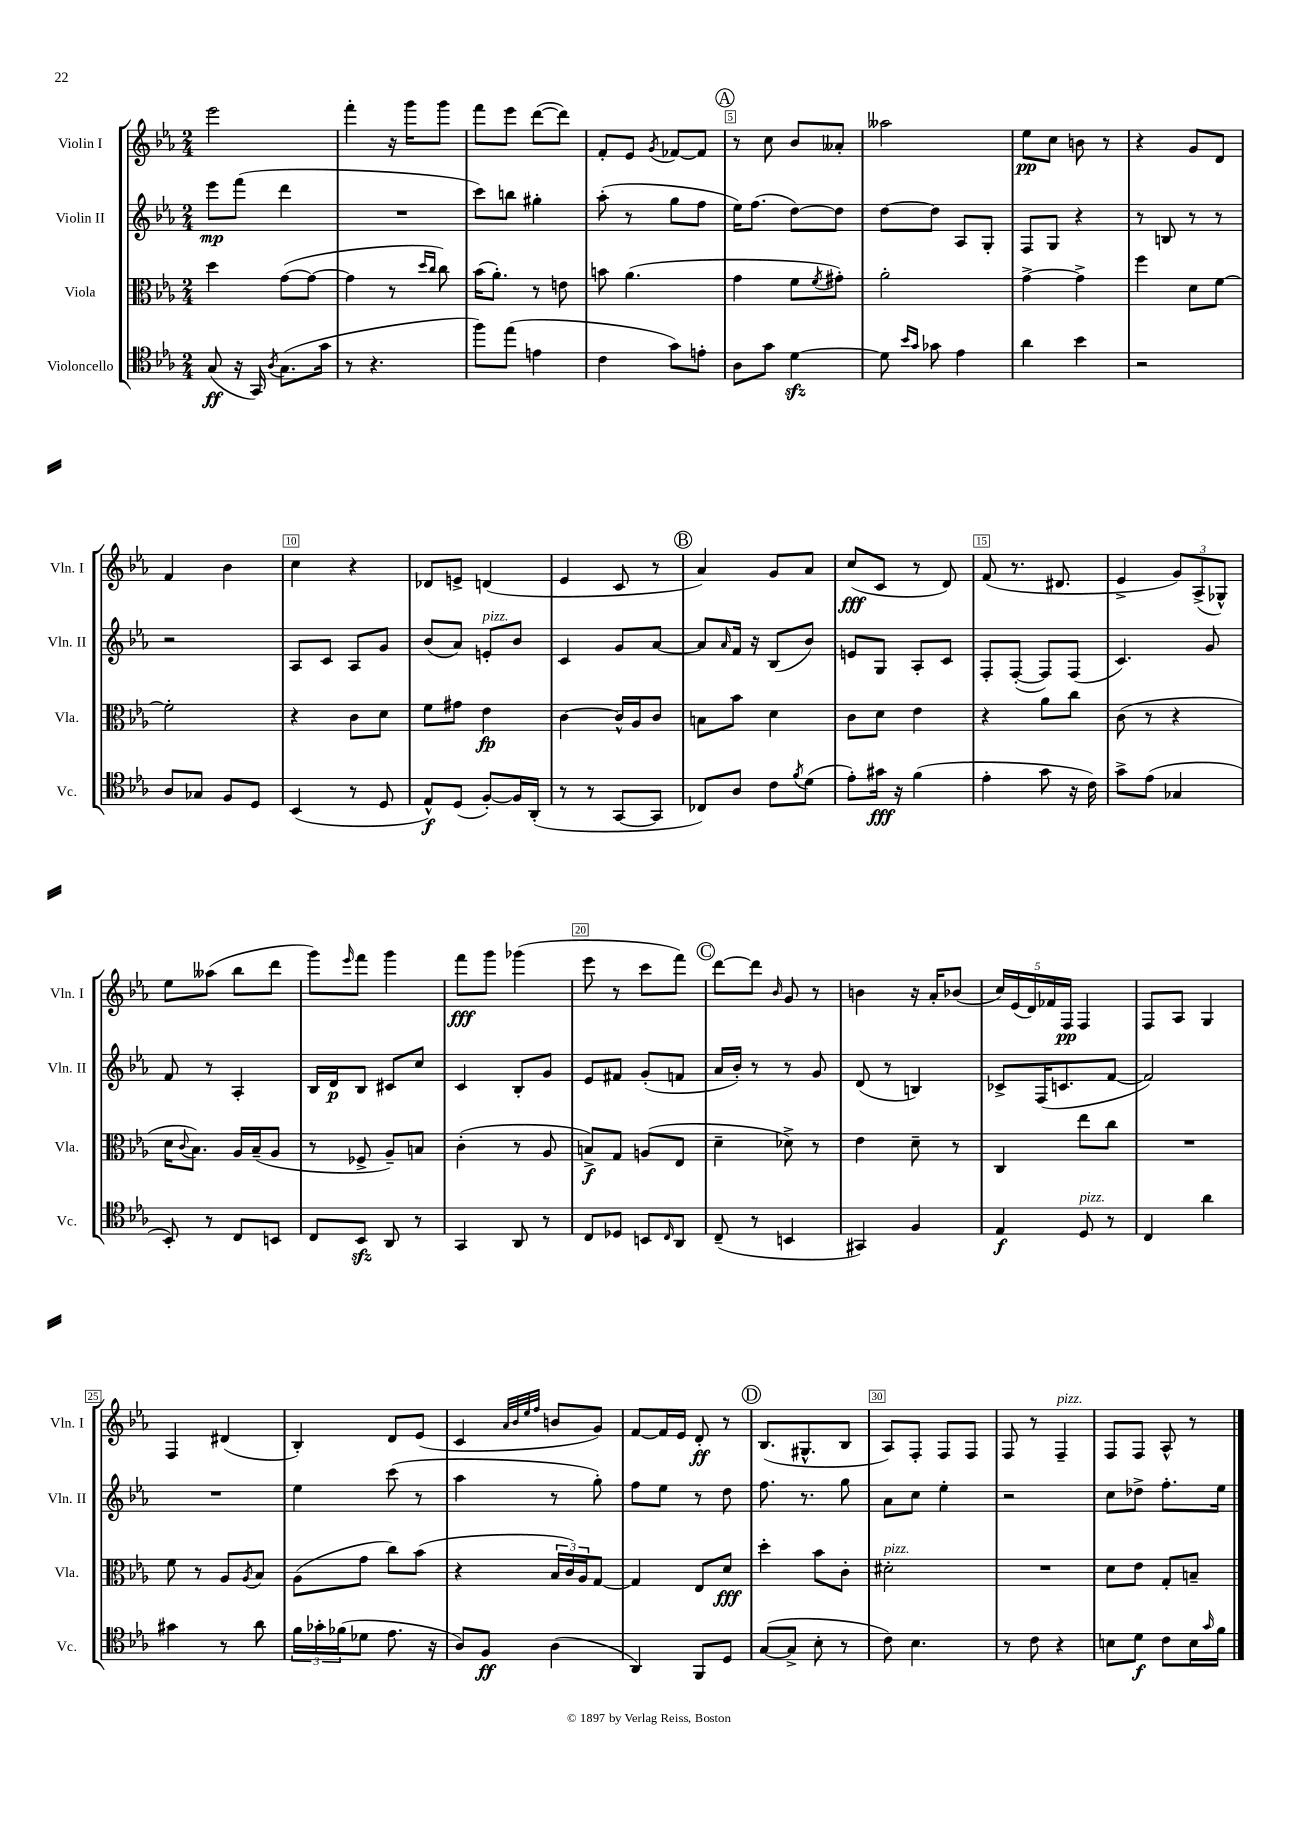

**kern	**dynam	**kern	**dynam	**kern	**dynam	**kern	**dynam
*part4	*part4	*part3	*part3	*part2	*part2	*part1	*part1
*staff4	*staff4	*staff3	*staff3	*staff2	*staff2	*staff1	*staff1
*I"Violoncello	*	*I"Viola	*	*I"Violin II	*	*I"Violin I	*
*I'Vc.	*	*I'Vla.	*	*I'Vln. II	*	*I'Vln. I	*
*clefC4	*	*clefC3	*	*clefG2	*	*clefG2	*
*k[b-e-a-]	*	*k[b-e-a-]	*	*k[b-e-a-]	*	*k[b-e-a-]	*
*M2/4	*	*M2/4	*	*M2/4	*	*M2/4	*
=1	=1	=1	=1	=1	=1	=1	=1
(8G/	ff	4dd\	.	8eee-\L	mp	2eee-\	.
16r	.	.	.	(8fff\J	.	.	.
16GG/)	.	.	.	.	.	.	.
8qA-/	.	.	.	.	.	.	.
(8.G\L	.	([8g\L	.	4ddd\	.	.	.
.	.	8g\J_	.	.	.	.	.
16g\Jk	.	.	.	.	.	.	.
=2	=2	=2	=2	=2	=2	=2	=2
8r	.	4g\]	.	2r	.	4fff'\	.
4.r	.	.	.	.	.	.	.
.	.	8r	.	.	.	16r	.
.	.	.	.	.	.	16ggg\KL	.
.	.	16qqdd/LL	.	.	.	.	.
.	.	16qqcc/JJ	.	.	.	.	.
.	.	8cc\)	.	.	.	8ggg\J	.
=3	=3	=3	=3	=3	=3	=3	=3
8ff\L)	.	(16b-\KL	.	8ccc\L)	.	8fff\L	.
.	.	8.a-'\J)	.	.	.	.	.
(8ee-\J	.	.	.	8bbn\J	.	8eee-\J	.
4en\	.	8r	.	4gg#X'\	.	([8ddd\L	.
.	.	8en\	.	.	.	8ddd\J])	.
=4	=4	=4	=4	=4	=4	=4	=4
4c\	.	8bn\	.	(8aa-'\	.	8f'/L	.
.	.	(4.a-\	.	8r	.	8e-/J	.
.	.	.	.	.	.	8qg/	.
8g\L)	.	.	.	8gg\L	.	[8f-X/L	.
8en'\J	.	.	.	8ff\J	.	8f-/J]	.
!!LO:REH:place=s1:t=A
=5	=5	=5	=5	=5	=5	=5	=5
8A-\L	.	4g\	.	16ee-\KL)	.	8r	.
.	.	.	.	(8.ff\J	.	.	.
8g\J	.	.	.	.	.	8cc\	.
[4dzz\	.	8f\L	.	[8dd\L)	.	8b-/L	.
.	.	8qf/	.	.	.	.	.
.	.	8g#X'\J)	.	8dd\J]	.	8a--X'/J	.
=6	=6	=6	=6	=6	=6	=6	=6
8d\]	.	2a-'\	.	[8dd\L	.	2aa--X\	.
16qqb-/LL	.	.	.	.	.	.	.
16qqg/JJ	.	.	.	.	.	.	.
8g-X\	.	.	.	8dd\J]	.	.	.
4e-\	.	.	.	8A-/L	.	.	.
.	.	.	.	8G'/J	.	.	.
=7	=7	=7	=7	=7	=7	=7	=7
4a-\	.	[4g^\	.	8F/L	.	8ee-\L	pp
.	.	.	.	8G/J	.	8cc\J	.
4b-\	.	4g^\]	.	4r	.	8bn\	.
.	.	.	.	.	.	8r	.
=8	=8	=8	=8	=8	=8	=8	=8
2r	.	4ff\	.	8r	.	4r	.
.	.	.	.	8Bn/	.	.	.
.	.	8d\L	.	8r	.	8g/L	.
.	.	[8f\J	.	8r	.	8d/J	.
!!LO:LB:g=z
=9	=9	=9	=9	=9	=9	=9	=9
8A-/L	.	2f'\]	.	2r	.	4f/	.
8G-X/J	.	.	.	.	.	.	.
8F/L	.	.	.	.	.	4b-\	.
8D/J	.	.	.	.	.	.	.
=10	=10	=10	=10	=10	=10	=10	=10
(4BB-/	.	4r	.	8A-/L	.	4cc\	.
.	.	.	.	8c/J	.	.	.
8r	.	8c\L	.	8A-/L	.	4r	.
8D/	.	8d\J	.	8g/J	.	.	.
=11	=11	=11	=11	=11	=11	=11	=11
8E-^^/L)	f	8f\L	.	(8b-/L	.	8d-X/L	.
(8D/J	.	8g#X\J	.	8a-/J)	.	8en^/J	.
!	!	!	!	!LO:TX:a:i:t=pizz.	!	!	!
[8F'/L)	.	4e-\	fp	8en'/L	.	(4dn/	.
16F/L]	.	.	.	8b-/J	.	.	.
(16AA-'/JJ	.	.	.	.	.	.	.
=12	=12	=12	=12	=12	=12	=12	=12
8r	.	[4c\	.	4c/	.	4e-/	.
8r	.	.	.	.	.	.	.
[8GG/L	.	16c^^/LL]	.	8g/L	.	8c/	.
.	.	16A-/J	.	.	.	.	.
8GG/J]	.	8c/J	.	[8a-/J	.	8r	.
!!LO:REH:place=s1:t=B
=13	=13	=13	=13	=13	=13	=13	=13
8C-X/L)	.	8Bn\L	.	8a-/L]	.	4a-/)	.
.	.	.	.	16qqa-/	.	.	.
8A-/J	.	8b-\J	.	16f/Jk	.	.	.
.	.	.	.	16r	.	.	.
8c\L	.	4d\	.	(8B-/L	.	8g/L	.
8qf/	.	.	.	.	.	.	.
(8d\J	.	.	.	8b-/J)	.	8a-/J	.
=14	=14	=14	=14	=14	=14	=14	=14
8e-'\L)	.	8c\L	.	8en/L	.	(8cc/L	fff
16g#X\Jk	fff	8d\J	.	8G/J	.	8c/J	.
16r	.	.	.	.	.	.	.
(4f\	.	4e-\	.	8A-'/L	.	8r	.
.	.	.	.	8c/J	.	8d/)	.
=15	=15	=15	=15	=15	=15	=15	=15
4e-'\	.	4r	.	8F'/L	.	(8f/	.
.	.	.	.	([8F'/J	.	8.r	.
8g\	.	8a-\L	.	8F/L])	.	.	.
.	.	.	.	.	.	8.d#X/	.
16r	.	8cc\J	.	(8F/J	.	.	.
16c\)	.	.	.	.	.	.	.
=16	=16	=16	=16	=16	=16	=16	=16
8g^\L	.	(8c\	.	4.c/)	.	4e-^/	.
(8e-\J	.	8r	.	.	.	.	.
4G-X/	.	4r	.	.	.	12g/L)	.
.	.	.	.	.	.	(12A-^/	.
.	.	.	.	8g/	.	.	.
.	.	.	.	.	.	12G-X^^/J)	.
!!LO:LB:g=z
=17	=17	=17	=17	=17	=17	=17	=17
8BB-'/)	.	16d\KL	.	8f/	.	8ee-\L	.
.	.	8qqc/	.	.	.	.	.
.	.	8.B-\J)	.	.	.	.	.
8r	.	.	.	8r	.	(8aa--X\J	.
8C/L	.	16A-/LL	.	4A-'/	.	8bb-\L	.
.	.	(16B-~/J	.	.	.	.	.
8BBn/J	.	8A-/J	.	.	.	8ddd\J	.
=18	=18	=18	=18	=18	=18	=18	=18
8C/L	.	8r	.	16B-/LL	.	8ggg\L)	.
.	.	.	.	16d/J	p	.	.
.	.	.	.	.	.	16qqeee-/	.
8BB-zz/J	.	8F-X^/	.	8B-/J	.	8fff\J	.
8AA-/	.	8A-~/L)	.	8c#X/L	.	4ggg\	.
8r	.	8Bn/J	.	8cc/J	.	.	.
=19	=19	=19	=19	=19	=19	=19	=19
4GG/	.	(4c'\	.	4c/	.	8fff\L	fff
.	.	.	.	.	.	8ggg\J	.
8AA-/	.	8r	.	8B-'/L	.	(4ggg-X\	.
8r	.	8A-/	.	8g/J	.	.	.
=20	=20	=20	=20	=20	=20	=20	=20
8C/L	.	8Bn^/L)	f	8e-/L	.	8eee-\	.
8D-X/J	.	8G/J	.	8f#X/J	.	8r	.
8BBn/L	.	(8An/L	.	(8g'/L	.	8ccc\L	.
16qqC/	.	.	.	.	.	.	.
8AA-/J	.	8E-/J	.	8fn/J	.	8fff\J)	.
!!LO:REH:place=s1:t=C
=21	=21	=21	=21	=21	=21	=21	=21
(8C~/	.	4d~\	.	16a-/LL	.	[8ddd\L	.
.	.	.	.	16b-'/JJ)	.	.	.
8r	.	.	.	8r	.	8ddd\J]	.
.	.	.	.	.	.	16qqb-/	.
4BBn/	.	8d-X^\)	.	8r	.	8g/	.
.	.	8r	.	8g/	.	8r	.
=22	=22	=22	=22	=22	=22	=22	=22
4GG#X/)	.	4e-\	.	(8d/	.	4bn\	.
.	.	.	.	8r	.	.	.
4F/	.	8d~\	.	4Bn/)	.	16r	.
.	.	.	.	.	.	16a-'/KL	.
.	.	8r	.	.	.	(8b-X/J	.
=23	=23	=23	=23	=23	=23	=23	=23
4E-/	f	4C/	.	8c-X^/L	.	20cc/LL)	.
.	.	.	.	.	.	(20e-/	.
.	.	.	.	.	.	20d/)	.
.	.	.	.	(16F/K	.	.	.
.	.	.	.	.	.	20f-X/	.
.	.	.	.	8.cn/	.	.	.
.	.	.	.	.	.	20F/JJ	pp
!LO:TX:a:i:t=pizz.	!	!	!	!	!	!	!
8D/	.	8ee-\L	.	.	.	4F/	.
8r	.	8cc\J	.	[8f/J	.	.	.
=24	=24	=24	=24	=24	=24	=24	=24
4C/	.	2r	.	2f/])	.	8F/L	.
.	.	.	.	.	.	8A-/J	.
4a-\	.	.	.	.	.	4G/	.
!!LO:LB:g=z
=25	=25	=25	=25	=25	=25	=25	=25
4g#X\	.	8f\	.	2r	.	4F/	.
.	.	8r	.	.	.	.	.
8r	.	8A-/L	.	.	.	(4d#X/	.
.	.	8qA-/	.	.	.	.	.
8a-\	.	8B-/J	.	.	.	.	.
=26	=26	=26	=26	=26	=26	=26	=26
24f\LL	.	(8A-\L	.	4ee-\	.	4B-'/)	.
24g-X'\	.	.	.	.	.	.	.
(24f-X\J	.	.	.	.	.	.	.
8d-X\J	.	8g\J	.	.	.	.	.
8.e-\	.	8cc\L)	.	(8ccc\	.	8d/L	.
.	.	(8b-\J	.	8r	.	(8e-/J	.
16r	.	.	.	.	.	.	.
=27	=27	=27	=27	=27	=27	=27	=27
8A-/L)	.	4r	.	4aa-\	.	4c/	.
8F/J	ff	.	.	.	.	.	.
.	.	.	.	.	.	32qqa-/LLL	.
.	.	.	.	.	.	32qqb-/	.
.	.	.	.	.	.	32qqee-/	.
.	.	.	.	.	.	32qqff/JJJ	.
(4A-\	.	24B-/LL	.	8r	.	8bn/L	.
.	.	24c/)	.	.	.	.	.
.	.	24A-/J	.	.	.	.	.
.	.	[8G/J	.	8gg'\)	.	8g/J)	.
=28	=28	=28	=28	=28	=28	=28	=28
4AA-/)	.	4G/]	.	8ff\L	.	[8f/L	.
.	.	.	.	8ee-\J	.	16f/L]	.
.	.	.	.	.	.	16e-/JJ	.
8FF/L	.	8E-/L	.	8r	.	8d'/	ff
8D/J	.	8d/J	fff	8dd\	.	8r	.
!!LO:REH:place=s1:t=D
=29	=29	=29	=29	=29	=29	=29	=29
([8G/L	.	4dd'\	.	8.ff\	.	(8.B-/L	.
8G^/J]	.	.	.	.	.	.	.
.	.	.	.	8.r	.	8.G#X^^/	.
8B-'\	.	8b-\L	.	.	.	.	.
8r	.	8c'\J	.	8gg\	.	8B-/J	.
=30	=30	=30	=30	=30	=30	=30	=30
!	!	!LO:TX:a:i:t=pizz.	!	!	!	!	!
8c\)	.	2d#X'\	.	8a-\L	.	8A-/L)	.
4.B-\	.	.	.	8cc\J	.	8F'/J	.
.	.	.	.	4ee-'\	.	8F/L	.
.	.	.	.	.	.	8F/J	.
=31	=31	=31	=31	=31	=31	=31	=31
8r	.	2r	.	2r	.	8F/	.
8c\	.	.	.	.	.	8r	.
!	!	!	!	!	!	!LO:TX:a:i:t=pizz.	!
4r	.	.	.	.	.	4F~/	.
=32	=32	=32	=32	=32	=32	=32	=32
8Bn\L	.	8d\L	.	8cc\L	.	8F/L	.
8d\J	f	8e-\J	.	8dd-X^\J	.	8F/J	.
8c\L	.	8G'/L	.	8.ff'\L	.	8A-^^/	.
16B\L	.	8Bn~/J	.	.	.	8r	.
16qqg/	.	.	.	.	.	.	.
16f\JJ	.	.	.	16ee-\Jk	.	.	.
==	==	==	==	==	==	==	==
*-	*-	*-	*-	*-	*-	*-	*-
